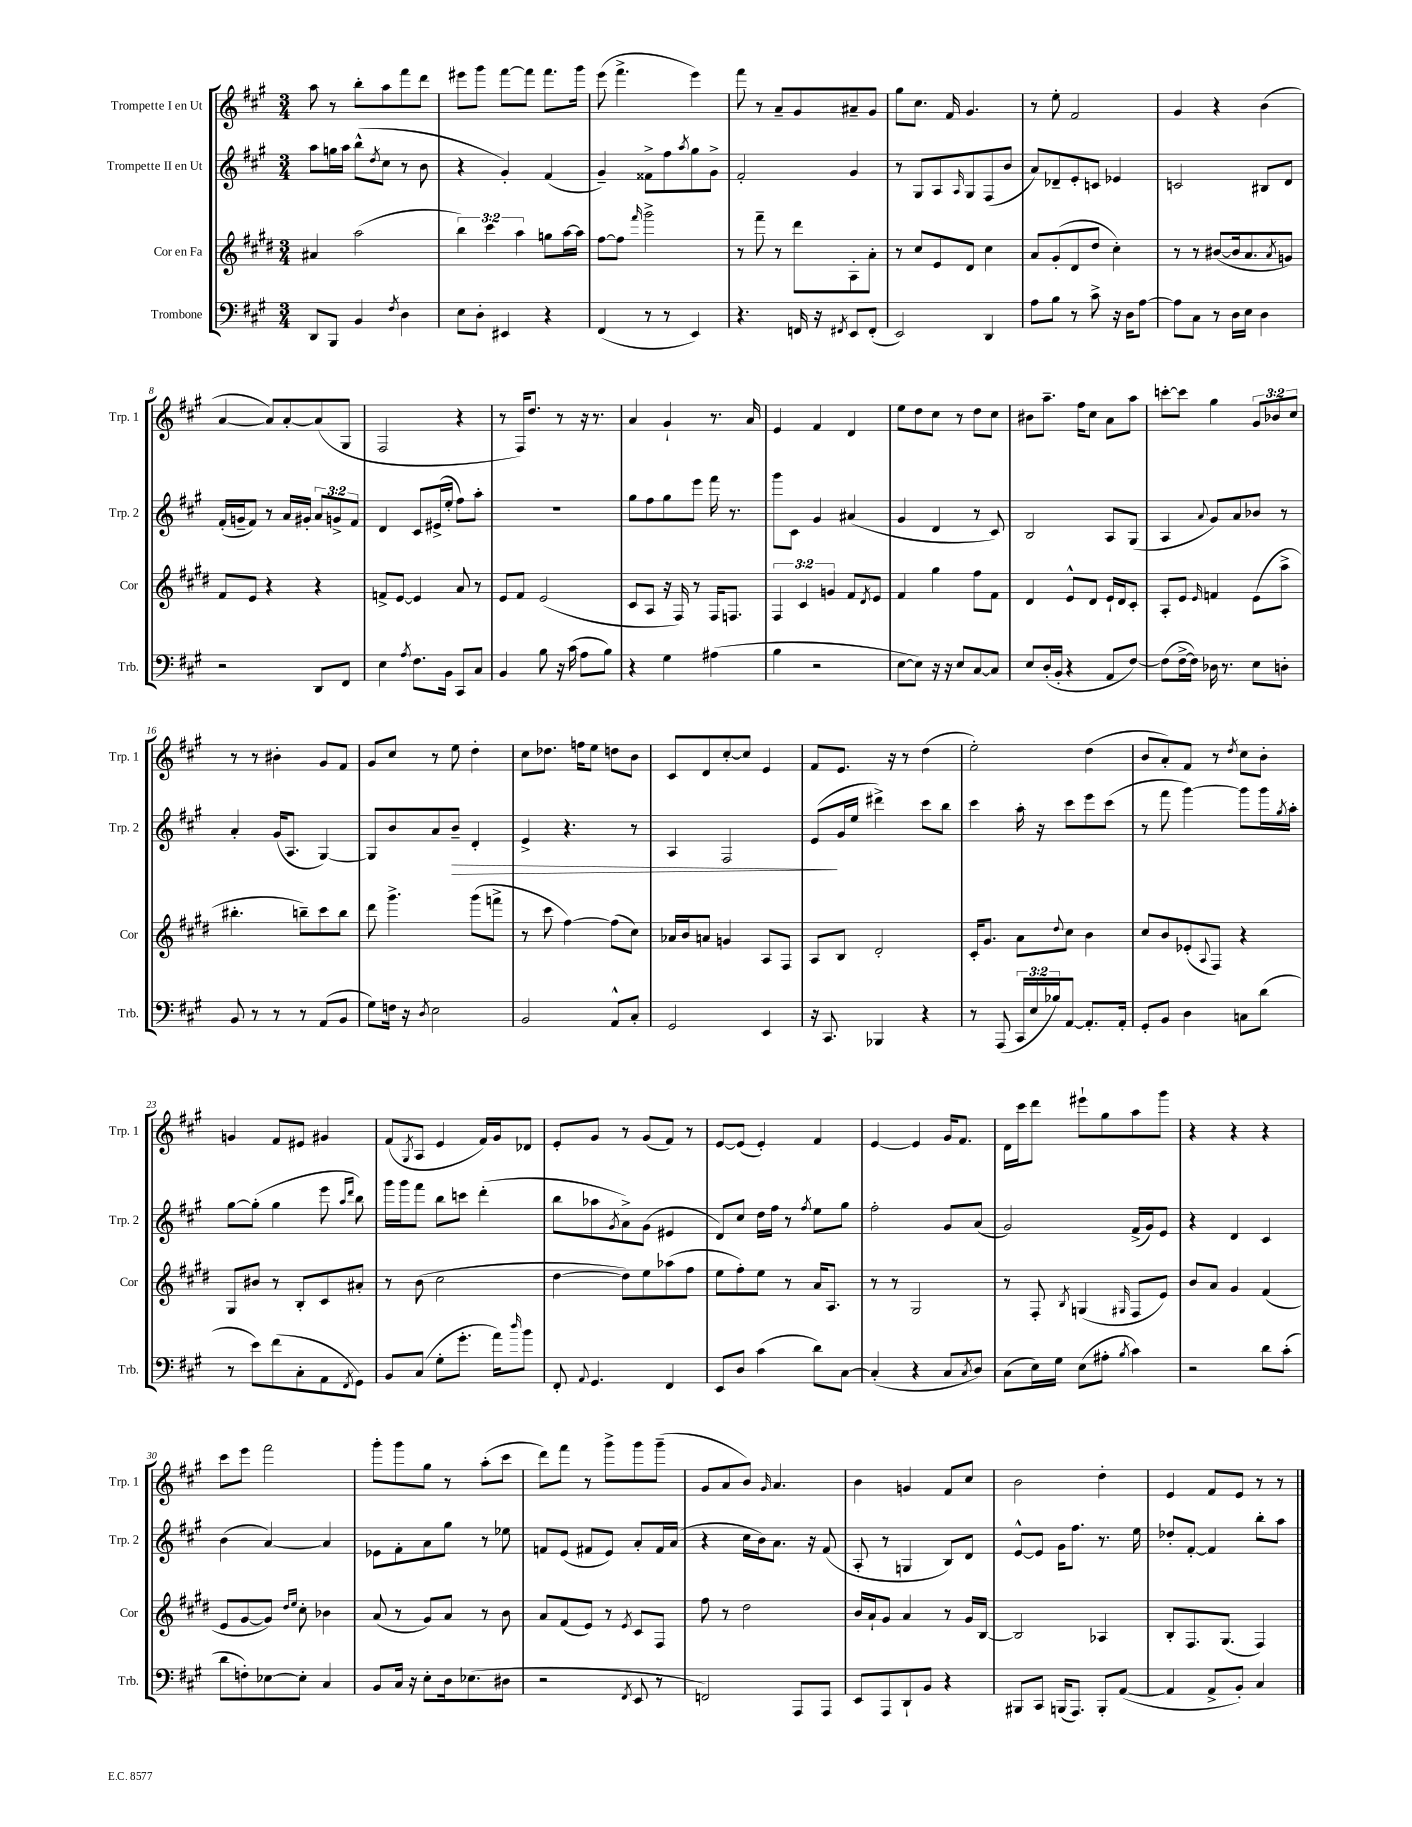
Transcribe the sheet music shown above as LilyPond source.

<<
\new StaffGroup <<
\new Staff = "s0" \with { instrumentName = "Trompette I en Ut" shortInstrumentName = "Trp. 1" } {
    \clef treble \key a \major \numericTimeSignature \time 3/4 \override Staff.TupletNumber.text = #tuplet-number::calc-fraction-text
    a''8 r8 b''8-. a''8 fis'''8 d'''8 |
    eis'''8 gis'''8 fis'''8~ fis'''8 fis'''8. gis'''16 |
    e'''8( fis'''4.-> e'''4) |
    fis'''8 r8 a'8-- gis'8 ais'8-- gis'8 |
    gis''8 cis''8. fis'16 gis'4. |
    r8 e''8-. fis'2 |
    gis'4 r4 b'4( |
    a'4~ a'8) a'8~-. a'8( gis8 |
    fis2 r4 |
    r8 fis16) d''8. r8 r16 r8. |
    a'4 gis'4-! r8. a'16 |
    e'4 fis'4 d'4 |
    e''8 d''8 cis''8 r8 d''8 cis''8 |
    bis'8 a''8.-- fis''16 cis''8 a'8 a''8 |
    c'''8~-. c'''8 gis''4 \tuplet 3/2 { gis'8 bes'8 cis''8 } |
    r8 r8 bis'4-. gis'8 fis'8 |
    gis'8 cis''8 r8 e''8 d''4-. |
    cis''8 des''8. f''16 e''8 d''8 b'8 |
    cis'8 d'8 cis''8~-. cis''8 e'4 |
    fis'8 e'8. r16 r8 d''4( |
    e''2-.) d''4( |
    b'8 a'8-.) fis'8 r8 \acciaccatura { d''8 } cis''8 b'8-. |
    g'4 fis'8 eis'8 gis'4 |
    fis'8( \acciaccatura { gis8 } a8 e'4 fis'16) gis'16 des'8 |
    e'8-. gis'8 r8 gis'8( fis'8) r8 |
    e'8~ e'8( e'4-.) fis'4 |
    e'4~ e'4 gis'16 fis'8. |
    d'16 cis'''16 d'''8 eis'''8-! gis''8 a''8 gis'''8 |
    r4 r4 r4 |
    cis'''8 e'''8 fis'''2 |
    gis'''8-. gis'''8 gis''8 r8 a''8-.( cis'''8 |
    d'''8) fis'''8 r8 gis'''8-> gis'''8 gis'''8--( |
    gis'8 a'8 b'8) \grace { gis'16 } a'4. |
    b'4 g'4 fis'8 cis''8 |
    b'2 d''4-. |
    e'4 fis'8 e'8 r8 r8 \bar "|." |
}
\new Staff = "s1" \with { instrumentName = "Trompette II en Ut" shortInstrumentName = "Trp. 2" } {
    \clef treble \key a \major \numericTimeSignature \time 3/4 \override Staff.TupletNumber.text = #tuplet-number::calc-fraction-text
    a''8 g''16 a''16 b''8-^( \acciaccatura { d''8 } cis''8 r8 b'8 |
    r4 gis'4-.) fis'4( |
    gis'4--) fisis'8-> fis''8 \acciaccatura { a''8 } gis''8 gis'8-> |
    fis'2-. gis'4 |
    r8 gis8 a8 \grace { a16 } gis8 fis8( b'8 |
    a'8) des'8-- e'8-. c'8 ees'4 |
    c'2 bis8 d'8 |
    fis'16-.( g'16-- fis'8) r8 a'16 gis'16-. \tuplet 3/2 { a'8 g'8-> fis'8 } |
    d'4 cis'8 eis'16->( e''16-. fis''8) a''8-. |
    R2. |
    gis''8 fis''8 gis''8 e'''8 fis'''16 r8. |
    gis'''8 cis'8 gis'4 ais'4( |
    gis'4 d'4 r8 cis'8) |
    b2 a8 gis8( |
    a4 \appoggiatura { a'8 } gis'8) a'8 bes'8 r8 |
    a'4-. gis'16( a8. gis4~) |
    gis8 b'8 a'8 b'8--\> d'4-. |
    e'4-> r4. r8 |
    a4 fis2 |
    e'8\!( gis'16 e''16 dis'''4->) cis'''8 b''8 |
    cis'''4 a''16-. r16 cis'''8 e'''8 cis'''8( |
    r8 fis'''8 gis'''4~) gis'''8 gis'''16 \acciaccatura { gis''8 } a''16-. |
    gis''8~ gis''8-.( gis''4 e'''8 \grace { a''16 d'''16 } b''8) |
    gis'''16 gis'''16 fis'''8 b''8 c'''8 d'''4-.( |
    b''8 aes''8 \acciaccatura { gis'8 } a'8->) gis'8( eis'4 |
    d'8) cis''8 d''16 fis''16 r8 \acciaccatura { fis''8 } e''8 gis''8 |
    fis''2-. gis'8 a'8( |
    gis'2) fis'16->( gis'16) e'8 |
    r4 d'4 cis'4 |
    b'4( a'4~) a'4 |
    ees'8 fis'8-. a'8 gis''8 r8 ees''8 |
    f'8 e'8( fis'8 e'8) a'8-. fis'16 a'16( |
    r4 cis''16 b'16) a'8. r16 fis'8( |
    a8-. r8 g4 b8) d'8 |
    e'8~-^ e'8 gis'16 fis''8. r8. e''16 |
    des''8-. fis'8~-. fis'4 b''8-. a''8 \bar "|." |
}
\new Staff = "s2" \with { instrumentName = "Cor en Fa" shortInstrumentName = "Cor" } {
    \clef treble \key e \major \numericTimeSignature \time 3/4 \override Staff.TupletNumber.text = #tuplet-number::calc-fraction-text
    ais'4 a''2( |
    \tuplet 3/2 { b''4) cis'''4 a''4 } g''8 a''16~ a''16 |
    fis''8~ fis''8 \grace { fis'''16 } gis'''2-> |
    r8 fis'''8-- r8 dis'''8 a8-. a'8-. |
    r8 cis''8 e'8 dis'8 cis''4 |
    a'8 gis'8-.( dis'8 dis''8 cis''4-.) |
    r8 r8 bis'8~( bis'16 a'8. \acciaccatura { a'8 } g'8) |
    fis'8 e'8 r4 r4 |
    f'8-> e'8~ e'4 a'8 r8 |
    e'8 fis'8 e'2( |
    cis'8 a8 r16 fis16) r8 fis16 f8. |
    \tuplet 3/2 { fis4 cis'4 g'4 } fis'8 \acciaccatura { dis'8 } e'8 |
    fis'4 gis''4 fis''8 fis'8 |
    dis'4 e'8-^ dis'8 e'16-! dis'16 cis'8-. |
    a8-. e'8 \grace { e'16 } f'4 e'8( a''8-> |
    bis''4.-. b''8--) cis'''8 b''8 |
    dis'''8 gis'''4.-> gis'''8( f'''8-> |
    r8 cis'''8 fis''4~) fis''8( cis''8) |
    aes'16 b'16 a'8 g'4 a8 fis8 |
    a8 b8 dis'2-. |
    cis'16-. gis'8. a'8 \appoggiatura { dis''8 } cis''8 b'4 |
    cis''8 b'8 ees'8-.( \appoggiatura { a8 } fis8) r4 |
    gis8 bis'8 r8 b8-. cis'8 ais'8-. |
    r8 b'8( cis''2 |
    dis''4~ dis''8) e''8 aes''8( fis''8 |
    e''8 fis''8-.) e''8 r8 a'16 a8. |
    r8 r8 gis2 |
    r8 fis8-. \acciaccatura { b8 } g4( \grace { gis16 } fis8 e'8) |
    b'8 a'8 gis'4 fis'4( |
    e'8 gis'8~ gis'8) \grace { dis''16 e''16 } cis''8-. bes'4 |
    a'8( r8 gis'8) a'8 r8 b'8 |
    a'8 fis'8( e'8) r8 \acciaccatura { e'8 } cis'8 fis8 |
    fis''8 r8 dis''2 |
    b'16 a'16-! gis'8 a'4 r8 gis'16 b16~ |
    b2 aes4 |
    b8-. fis8. gis8.( fis4) \bar "|." |
}
\new Staff = "s3" \with { instrumentName = "Trombone" shortInstrumentName = "Trb." } {
    \clef bass \key a \major \numericTimeSignature \time 3/4 \override Staff.TupletNumber.text = #tuplet-number::calc-fraction-text
    d,8 b,,8 b,4 \acciaccatura { fis8 } d4 |
    e8 d8-. eis,4 r4 |
    fis,4( r8 r8 e,4) |
    r4. f,16 r16 \acciaccatura { fis,8 } e,8 fis,8-.( |
    e,2) d,4 |
    a8 b8 r8 cis'8-> r16 d16 a8~ |
    a8 cis8 r8 d16 e16 d4 |
    r2 d,8 fis,8 |
    e4 \acciaccatura { a8 } fis8. b,16 cis,8 cis8 |
    b,4 b8 r16 cis'16( a8 b8) |
    r4 gis4 ais4( |
    b4 r2 |
    e8~ e8) r16 r16 e8 cis8~ cis8 |
    e8 d16-.( b,16-. r4 a,8 fis8~) |
    fis8( fis16~-> fis16) des16 r8. e8 d8-. |
    b,8 r8 r8 r8 a,8( b,8 |
    gis8) f16 r16 \acciaccatura { d8 } e2 |
    b,2 a,8-^ cis8-. |
    gis,2 e,4 |
    r16 cis,8. bes,,4 r4 |
    r8 a,,8( \tuplet 3/2 { cis,16 e16 bes16) } a,8~ a,8.-. a,16-. |
    gis,8-. b,8 d4 c8 d'8( |
    r8 e'8) fis'8( cis8-. a,8 \acciaccatura { fis,8 } gis,8) |
    b,8 cis8( gis8-. gis'8.-. a'16) \grace { d''16 } b'8 |
    fis,8-. \appoggiatura { a,8 } gis,4. fis,4 |
    e,8 d8 cis'4( d'8) cis8~ |
    cis4-.( r4 cis8 \acciaccatura { cis8 } d8) |
    cis8( e16) gis16 e8( ais8-. \acciaccatura { b8 } cis'4) |
    r2 d'8 cis'8-.( |
    d'8 f8-.) ees8~ ees8-. cis4 |
    b,8 cis16 r16 e8-. d16 ees8.( dis8 |
    r2 \acciaccatura { fis,8 } e,8 r8 |
    f,2) a,,8 a,,8 |
    e,8 a,,8 d,8-! b,8 r4 |
    bis,,8 cis,8 b,,16( a,,8.) b,,8-. a,8~( |
    a,4 a,8-> b,8-.) cis4 \bar "|." |
}
>>
>>
